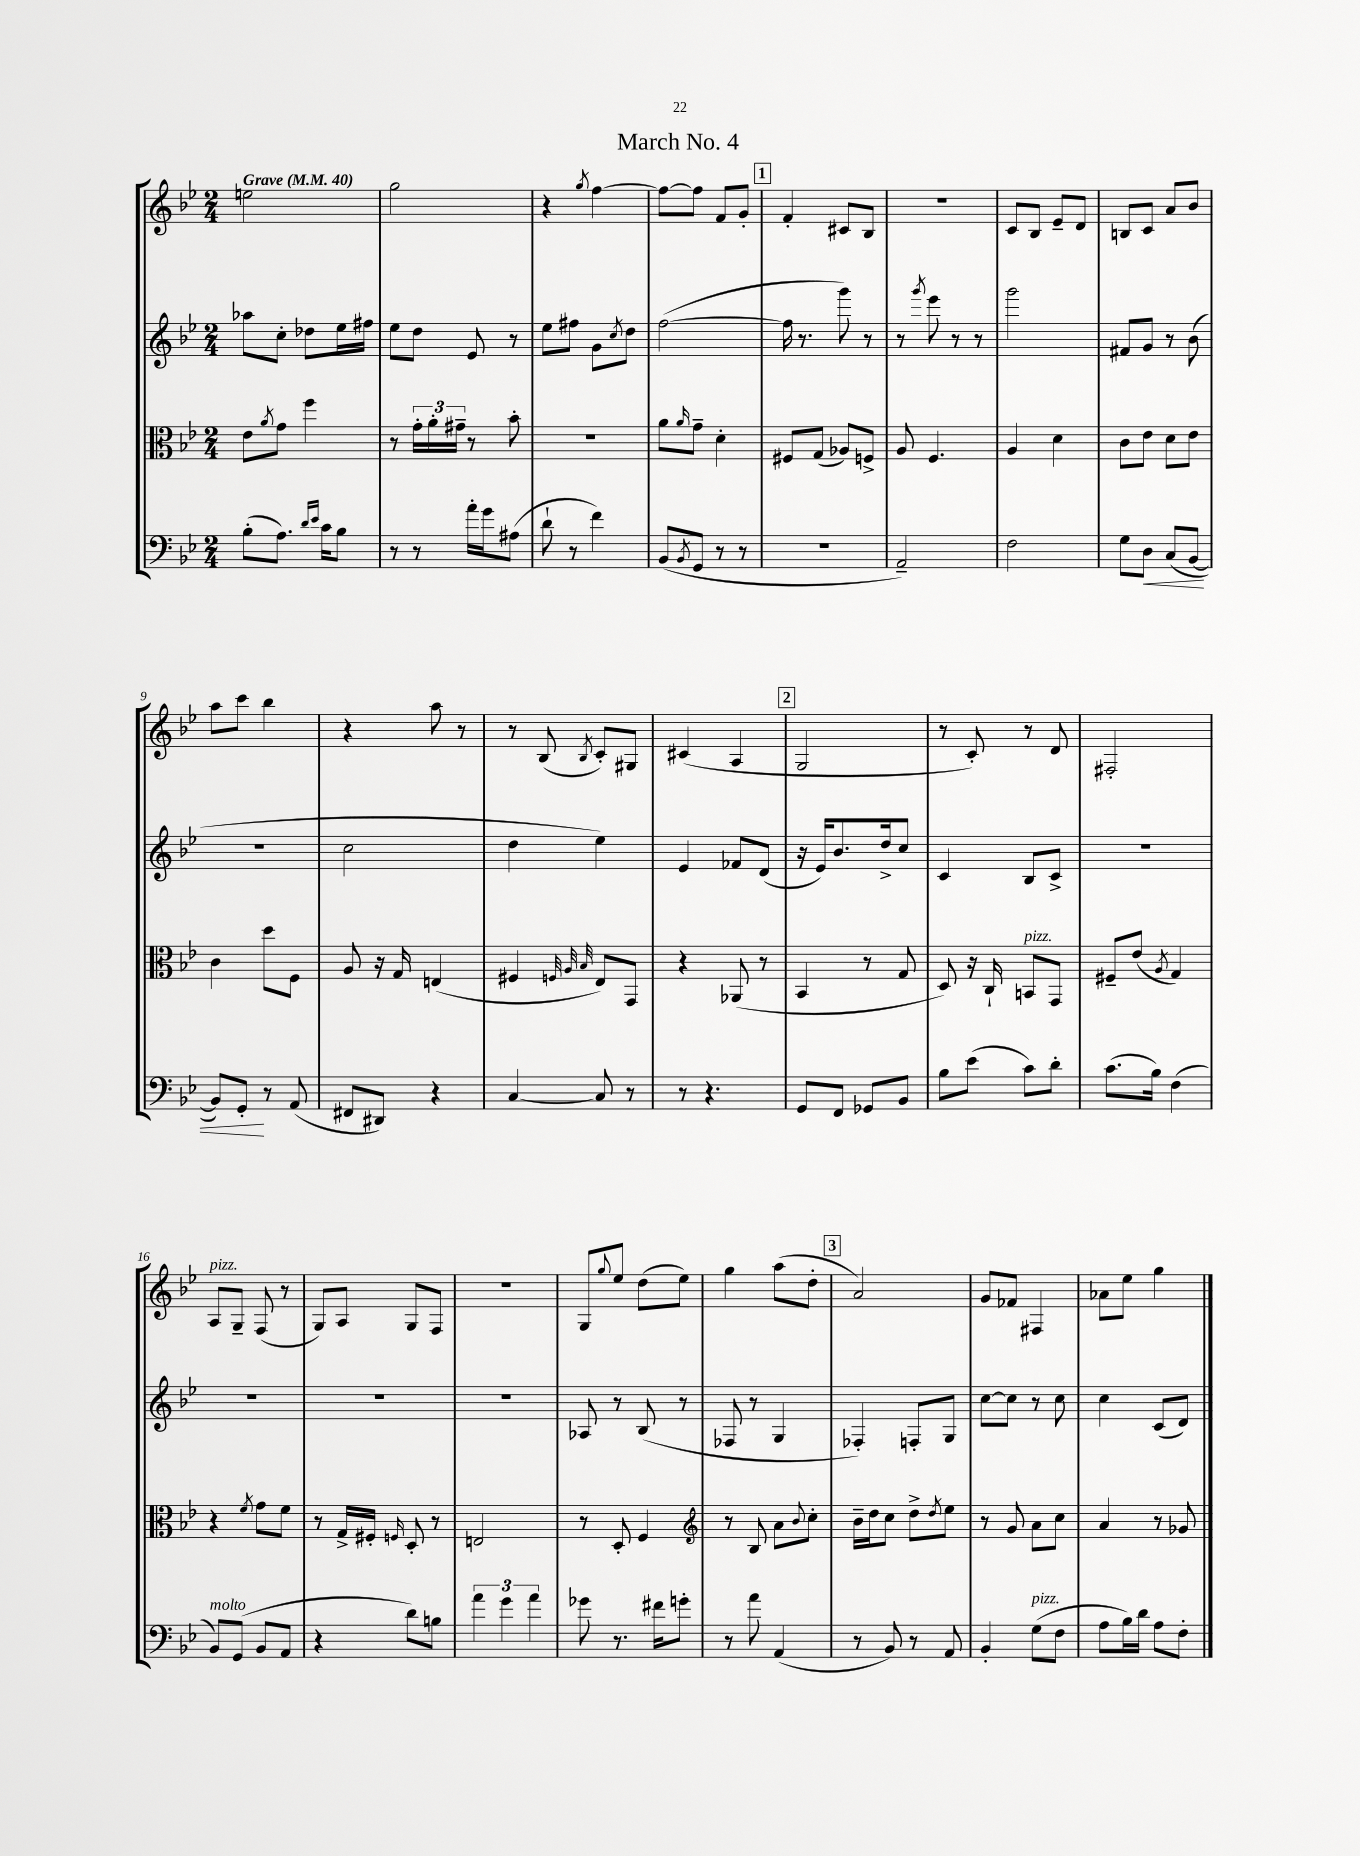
\header { title = "March No. 4" }
<<
\new StaffGroup <<
\new Staff = "s0" {
    \clef treble \key bes \major \numericTimeSignature \time 2/4 \tempo "Grave" 4 = 40
    e''2 |
    g''2 |
    r4 \acciaccatura { g''8 } f''4~ |
    f''8~ f''8 f'8 g'8-. |
    \mark \markup { \box "1" } f'4-. cis'8 bes8 |
    r2 |
    c'8 bes8 ees'8-- d'8 |
    b8 c'8 a'8 bes'8 |
    a''8 c'''8 bes''4 |
    r4 a''8 r8 |
    r8 bes8( \acciaccatura { bes8 } c'8-.) gis8 |
    cis'4( a4 |
    \mark \markup { \box "2" } g2 |
    r8 c'8-.) r8 d'8 |
    fis2-. |
    a8^\markup { \italic "pizz." } g8-- f8( r8 |
    g8) a8 g8 f8 |
    R2 |
    g8 \appoggiatura { g''8 } ees''8 d''8( ees''8) |
    g''4 a''8( d''8-. |
    \mark \markup { \box "3" } a'2) |
    g'8 fes'8 fis4 |
    aes'8 ees''8 g''4 \bar "|." |
}
\new Staff = "s1" {
    \clef treble \key bes \major \numericTimeSignature \time 2/4
    aes''8 c''8-. des''8 ees''16 fis''16 |
    ees''8 d''8 ees'8 r8 |
    ees''8 fis''8 g'8 \acciaccatura { c''8 } d''8 |
    f''2~( |
    \mark \markup { \box "1" } f''16 r8. g'''8) r8 |
    r8 \acciaccatura { g'''8 } ees'''8 r8 r8 |
    g'''2 |
    fis'8 g'8 r8 bes'8( |
    r2 |
    c''2 |
    d''4 ees''4) |
    ees'4 fes'8 d'8( |
    \mark \markup { \box "2" } r16 ees'16) bes'8. d''16-> c''8 |
    c'4 bes8 c'8-> |
    R2 |
    R2 |
    R2 |
    R2 |
    aes8 r8 bes8( r8 |
    fes8 r8 g4 |
    \mark \markup { \box "3" } fes4-.) f8-. g8 |
    c''8~ c''8 r8 c''8 |
    c''4 c'8( d'8) \bar "|." |
}
\new Staff = "s2" {
    \clef alto \key bes \major \numericTimeSignature \time 2/4
    ees'8 \acciaccatura { a'8 } g'8 f''4 |
    r8 \tuplet 3/2 { g'16-. a'16-. gis'16-- } r8 bes'8-. |
    R2 |
    a'8 \grace { a'16 } g'8-- d'4-. |
    \mark \markup { \box "1" } fis8 g8( aes8) f8-> |
    a8 f4. |
    a4 d'4 |
    c'8 ees'8 d'8 ees'8 |
    c'4 d''8 f8 |
    a8 r16 g16 e4( |
    fis4 \grace { f32 a32 bes32 } ees8) g,8 |
    r4 aes,8( r8 |
    \mark \markup { \box "2" } bes,4 r8 g8 |
    d8) r16 c16-! b,8^\markup { \italic "pizz." } g,8 |
    fis8-- ees'8( \acciaccatura { a8 } g4) |
    r4 \acciaccatura { f'8 } g'8 f'8 |
    r8 g16-> fis16-. \grace { f16 } d8-. r8 |
    e2 |
    r8 d8-. f4 |
    \clef treble r8 bes8 a'8 \appoggiatura { bes'8 } c''8-. |
    \mark \markup { \box "3" } bes'16-- d''16 c''8 d''8-> \acciaccatura { d''8 } ees''8 |
    r8 g'8 a'8 c''8 |
    a'4 r8 ges'8 \bar "|." |
}
\new Staff = "s3" {
    \clef bass \key bes \major \numericTimeSignature \time 2/4
    bes8-.( a8.) \grace { d'16 ees'16 } c'16 bes8 |
    r8 r8 a'16-. g'16 ais8( |
    d'8-! r8 f'4) |
    bes,8( \acciaccatura { bes,8 } g,8 r8 r8 |
    \mark \markup { \box "1" } R2 |
    a,2--) |
    f2 |
    g8 d8\< c8( bes,8~ |
    bes,8) g,8-.\! r8 a,8( |
    fis,8 dis,8) r4 |
    c4~ c8 r8 |
    r8 r4. |
    \mark \markup { \box "2" } g,8 f,8 ges,8 bes,8 |
    bes8 ees'8( c'8) d'8-. |
    c'8.( bes16) f4( |
    bes,8^\markup { \italic "molto" }) g,8( bes,8 a,8 |
    r4 d'8) b8 |
    \tuplet 3/2 { a'4 g'4 a'4 } |
    ges'8 r8. fis'16 g'8-. |
    r8 a'8 a,4( |
    \mark \markup { \box "3" } r8 bes,8) r8 a,8 |
    bes,4-. g8^\markup { \italic "pizz." }( f8 |
    a8 bes16) d'16 a8 f8-. \bar "|." |
}
>>
>>
